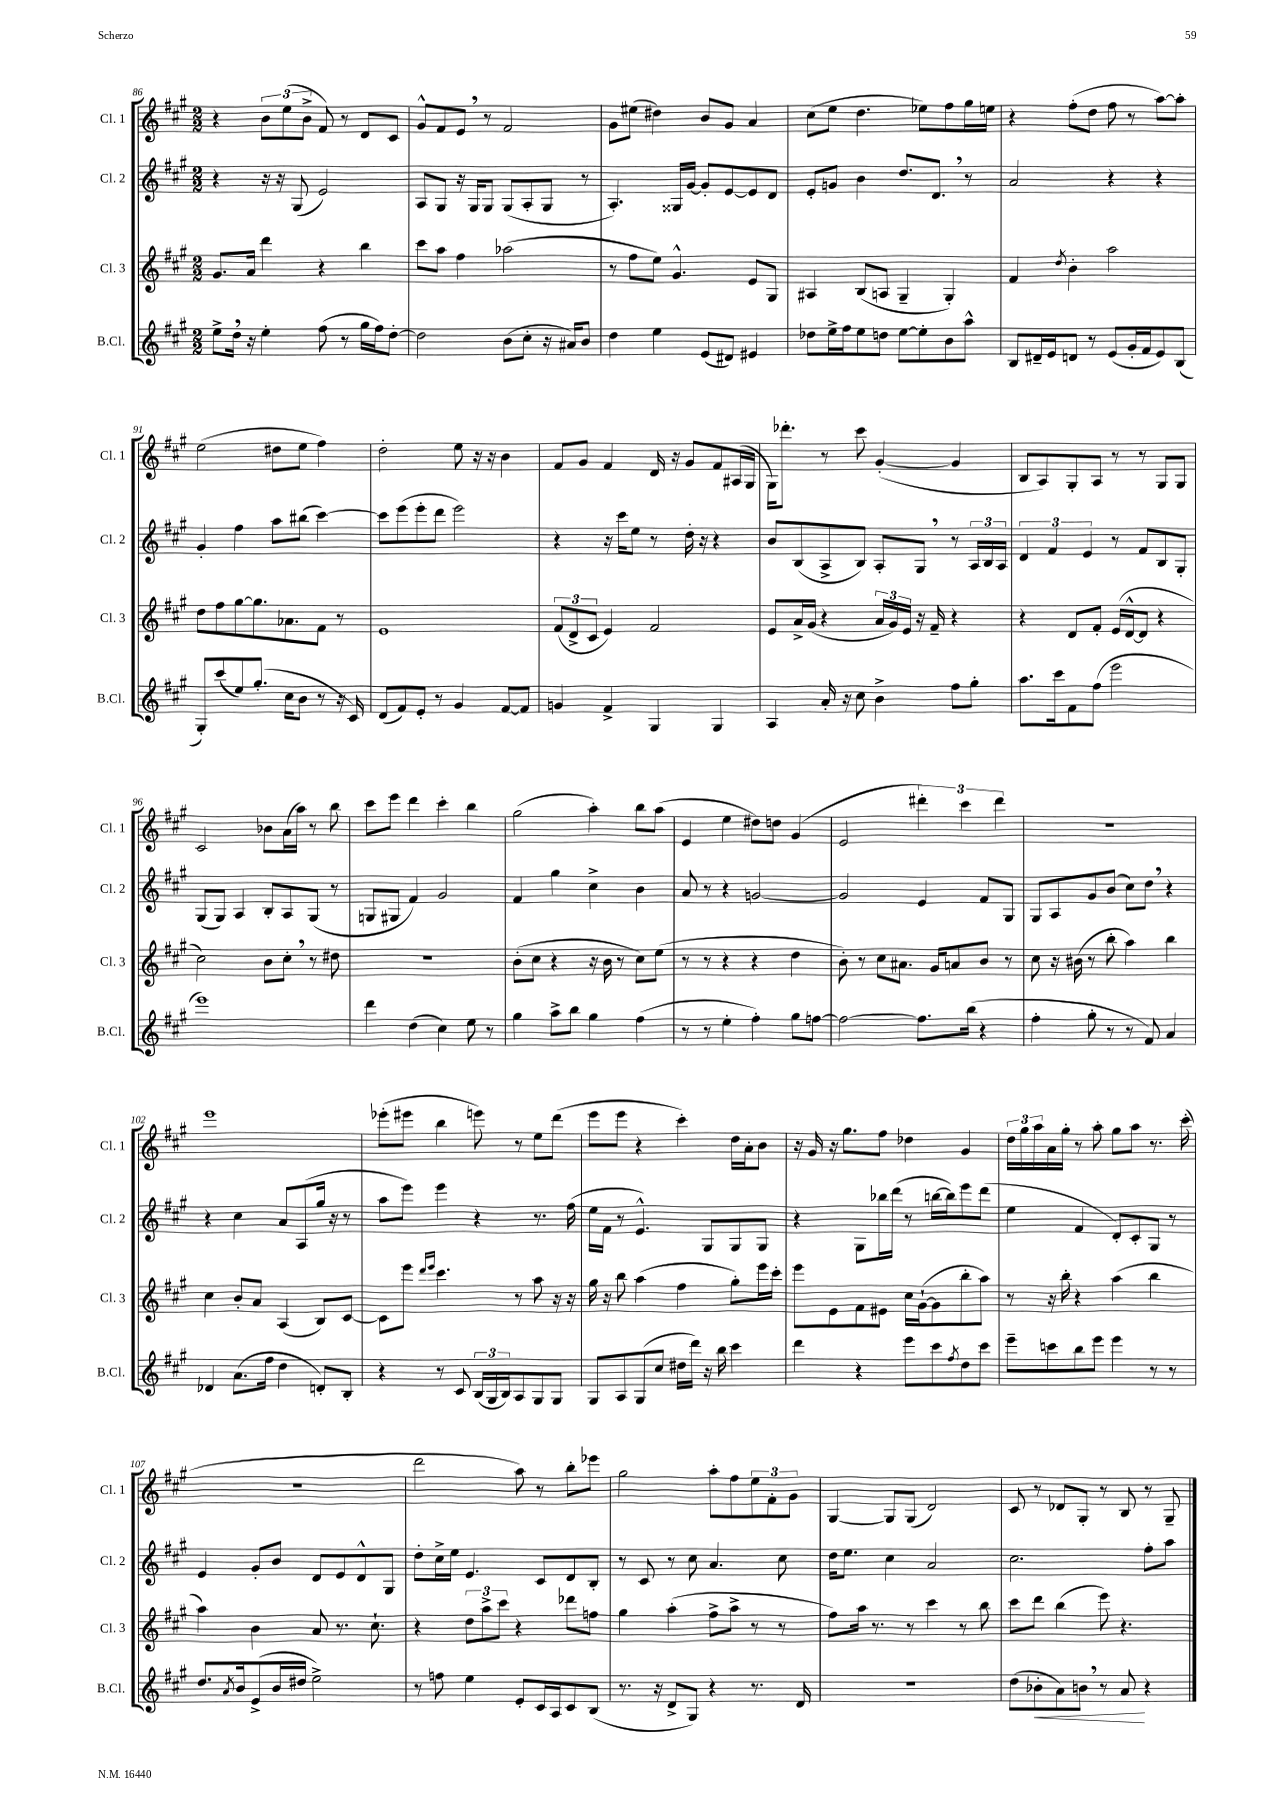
<<
\new StaffGroup <<
\new Staff = "s0" \with { instrumentName = "Cl. 1" shortInstrumentName = "Cl. 1" } {
    \clef treble \key a \major \numericTimeSignature \time 2/2
    r4 \tuplet 3/2 { b'8 e''8( b'8-> } fis'8) r8 d'8 cis'8 |
    gis'8-^ fis'8 e'8 \breathe r8 fis'2 |
    gis'8 eis''8( dis''4) b'8 gis'8 a'4 |
    cis''8( e''8 d''4. ees''8) fis''8 gis''16 e''16 |
    r4 fis''8-.( d''8 fis''8 r8 a''8~) a''8-. |
    e''2( dis''8 e''8 fis''4) |
    d''2-. e''8 r16 r16 b'4 |
    fis'8 gis'8 fis'4 d'16 r16 gis'8 fis'8 ais16( gis16 |
    gis16) des'''8.-. r8 cis'''8 gis'4~-.( gis'4 |
    b8 a8) gis8-. a8 r8 r8 gis8 gis8 |
    cis'2 bes'8 a'16( a''16) r8 b''8 |
    cis'''8 e'''8 d'''4 cis'''4-. b''4 |
    gis''2( a''4-.) b''8 a''8( |
    e'4 e''4 dis''8) d''8 gis'4( |
    e'2 \tuplet 3/2 { dis'''4-.) cis'''4 dis'''4 } |
    R1 |
    e'''1 |
    ees'''8-.( eis'''8 b''4 e'''8) r8 e''8 d'''8( |
    e'''8 e'''8 r4 cis'''4-.) d''16 a'16-. b'8 |
    r16 gis'16 r16 gis''8. fis''8 des''4 gis'4 |
    \tuplet 3/2 { d''16 gis''16 a''16 } a'16 gis''16-. r8 a''8-. gis''8 a''8 r8. cis'''16-.( |
    r1 |
    d'''2 a''8) r8 b''8-. ees'''8 |
    gis''2 a''8-. fis''8 \tuplet 3/2 { e''8 fis'8-. gis'8 } |
    gis4~ gis8 gis8( d'2) |
    cis'8 r8 des'8 gis8-. r8 b8 r8 gis8-- \bar "|." |
}
\new Staff = "s1" \with { instrumentName = "Cl. 2" shortInstrumentName = "Cl. 2" } {
    \clef treble \key a \major \numericTimeSignature \time 2/2
    r4 r16 r16 gis8( e'2) |
    a8 gis8 r16 gis16 gis8 gis8( a8-. gis8 r8 |
    a4.-.) gisis16 gis'16~ gis'8-. e'8~ e'8 d'8 |
    e'8-. g'8 b'4 d''8. d'8. \breathe r8 |
    a'2 r4 r4 |
    gis'4-. fis''4 a''8 bis''8( cis'''4~) |
    cis'''8 e'''8( e'''8-. d'''8 e'''2) |
    r4 r16 cis'''16 e''8 r8 d''16-. r16 r4 |
    b'8 b8( a8-> b8) a8-. gis8 \breathe r8 \tuplet 3/2 { a16 b16 a16 } |
    \tuplet 3/2 { d'4 fis'4 e'4 } r8 fis'8 b8 gis8-. |
    gis8( gis8) a4 b8-. a8 gis8( r8 |
    g8 gis8 fis'4) gis'2 |
    fis'4 gis''4 cis''4-> b'4 |
    a'8 r8 r4 g'2~ |
    g'2 e'4 fis'8 gis8 |
    gis8 a8 gis'8 b'8( cis''8) d''8 \breathe r4 |
    r4 cis''4 a'8 a8( gis''16 r16 r8 |
    a''8 e'''8) e'''4 r4 r8. fis''16( |
    e''16 fis'16 r8 e'4.-^) gis8 gis8 gis8 |
    r4 gis8 bes''16 d'''16( r8 b''16~ b''16) e'''8 d'''8( |
    e''4 fis'4 d'8-.) cis'8-. gis8 r8 |
    e'4 gis'8-. b'8 d'8 e'8 d'8-^ gis8 |
    d''8-. cis''16-> e''16 e'4. cis'8 d'8 b8-. |
    r8 cis'8 r8 cis''8 a'4. cis''8 |
    d''16 e''8. cis''4 a'2 |
    cis''2. fis''8-. a''8 \bar "|." |
}
\new Staff = "s2" \with { instrumentName = "Cl. 3" shortInstrumentName = "Cl. 3" } {
    \clef treble \key a \major \numericTimeSignature \time 2/2
    gis'8. a'16 d'''4 r4 b''4 |
    cis'''8 a''8 fis''4 aes''2( |
    r8 fis''8 e''8) gis'4.-^ e'8 gis8 |
    ais4 b8( a8 gis4-- gis4-.) |
    fis'4 \acciaccatura { d''8 } b'4-. a''2 |
    d''8 fis''8 gis''8~ gis''8. aes'8. fis'8 r8 |
    e'1 |
    \tuplet 3/2 { fis'8( d'8-> cis'8 } e'4) fis'2 |
    e'8 a'16-> gis'16( r4 \tuplet 3/2 { a'16 gis'16) e'16 } r16 fis'16-- r4 |
    r4 d'8 fis'8-. e'16( d'16~-^ d'8 r4 |
    cis''2) b'8 cis''8-. \breathe r8 dis''8 |
    R1 |
    b'8-.( cis''8 r4 r16 b'16 r8 cis''8) e''8( |
    r8 r8 r4 r4 d''4 |
    b'8-.) r8 cis''8 ais'8. gis'16 a'8 b'8 r8 |
    cis''8 r16 bis'16( r8 b''8-. a''4) b''4 |
    cis''4 b'8-. a'8 a4( b8) cis'8~ |
    cis'8 e'''8 \grace { d'''16 e'''16 } cis'''4. r8 a''8 r16 r16 |
    gis''16 r16 b''8 a''4( fis''4 gis''8-.) e'''16 cis'''16-. |
    e'''8 e'8 fis'8 eis'8 cis''16 gis'16~-!( gis'8 b''8-. a''8) |
    r8 r16 b''16-. r4 a''4( b''4 |
    a''4) b'4 a'8 r8. cis''8.-! |
    r4 \tuplet 3/2 { d''8 a''8-> cis'''8 } r4 des'''8 f''8 |
    gis''4 a''4-.( fis''8-> a''8-> r8 r8 |
    fis''8) a''16 r8. r8 cis'''4 r8 b''8 |
    cis'''8 d'''8 b''4( e'''8) r4. \bar "|." |
}
\new Staff = "s3" \with { instrumentName = "B.Cl." shortInstrumentName = "B.Cl." } {
    \clef treble \key a \major \numericTimeSignature \time 2/2
    e''8-> d''16 \breathe r16 e''4-. fis''8( r8 gis''16 fis''16) d''8~-. |
    d''2 b'8( cis''8-. r16 ais'16) b'8 |
    d''4 e''4 e'8( dis'8) eis'4 |
    des''8 e''16-> fis''16 e''8 d''8 e''8~ e''8-. b'8 a''8-^ |
    b8 dis'16-- e'16 d'8 r8 e'8( gis'16-. fis'16 e'8) b8( |
    gis8-.) cis'''8( e''8) gis''8.-.( cis''16 b'8 r8 r16 cis'16) |
    d'8( fis'8) e'8-. r8 gis'4 fis'8~ fis'8 |
    g'4 fis'4-> gis4 gis4 |
    a4 a'16-. r16 cis''8 b'4-> fis''8 gis''8-. |
    a''8. cis'''16 fis'8 fis''8( e'''2 |
    e'''1) |
    d'''4 d''4( cis''4) e''8 r8 |
    gis''4 a''8-> b''8 gis''4 fis''4( |
    r8 r8 e''4-. fis''4-.) gis''8 f''8~ |
    f''2~ f''8. b''16( r4 |
    fis''4-. gis''8-. r8 r8 fis'8) a'4 |
    des'4 a'8.( fis''16 d''4 d'8-.) b8-. |
    r4 r8 cis'8 \tuplet 3/2 { b16( gis16 b16) } a8 gis8 gis8 |
    gis8 a8 gis8( cis''8 dis''16 d'''16) r16 b''16 cis'''4 |
    d'''4 r4 e'''8 cis'''8 \acciaccatura { fis''8 } d''8 cis'''8 |
    e'''8-- c'''8 b''8 e'''8 e'''4 r8 r8 |
    d''8. \acciaccatura { a'8 } b'16 e'8->( b'16 dis''16 e''2->) |
    r8 f''8 e''4 e'8-. cis'16 a16 cis'8 b8( |
    r8. r16 d'8-> gis8) r4 r8. d'16 |
    r1 |
    d''8( bes'8-.\< a'8) b'8 \breathe r8 a'8\! r4 \bar "|." |
}
>>
>>
\layout { \context { \Score currentBarNumber = #86 } }
